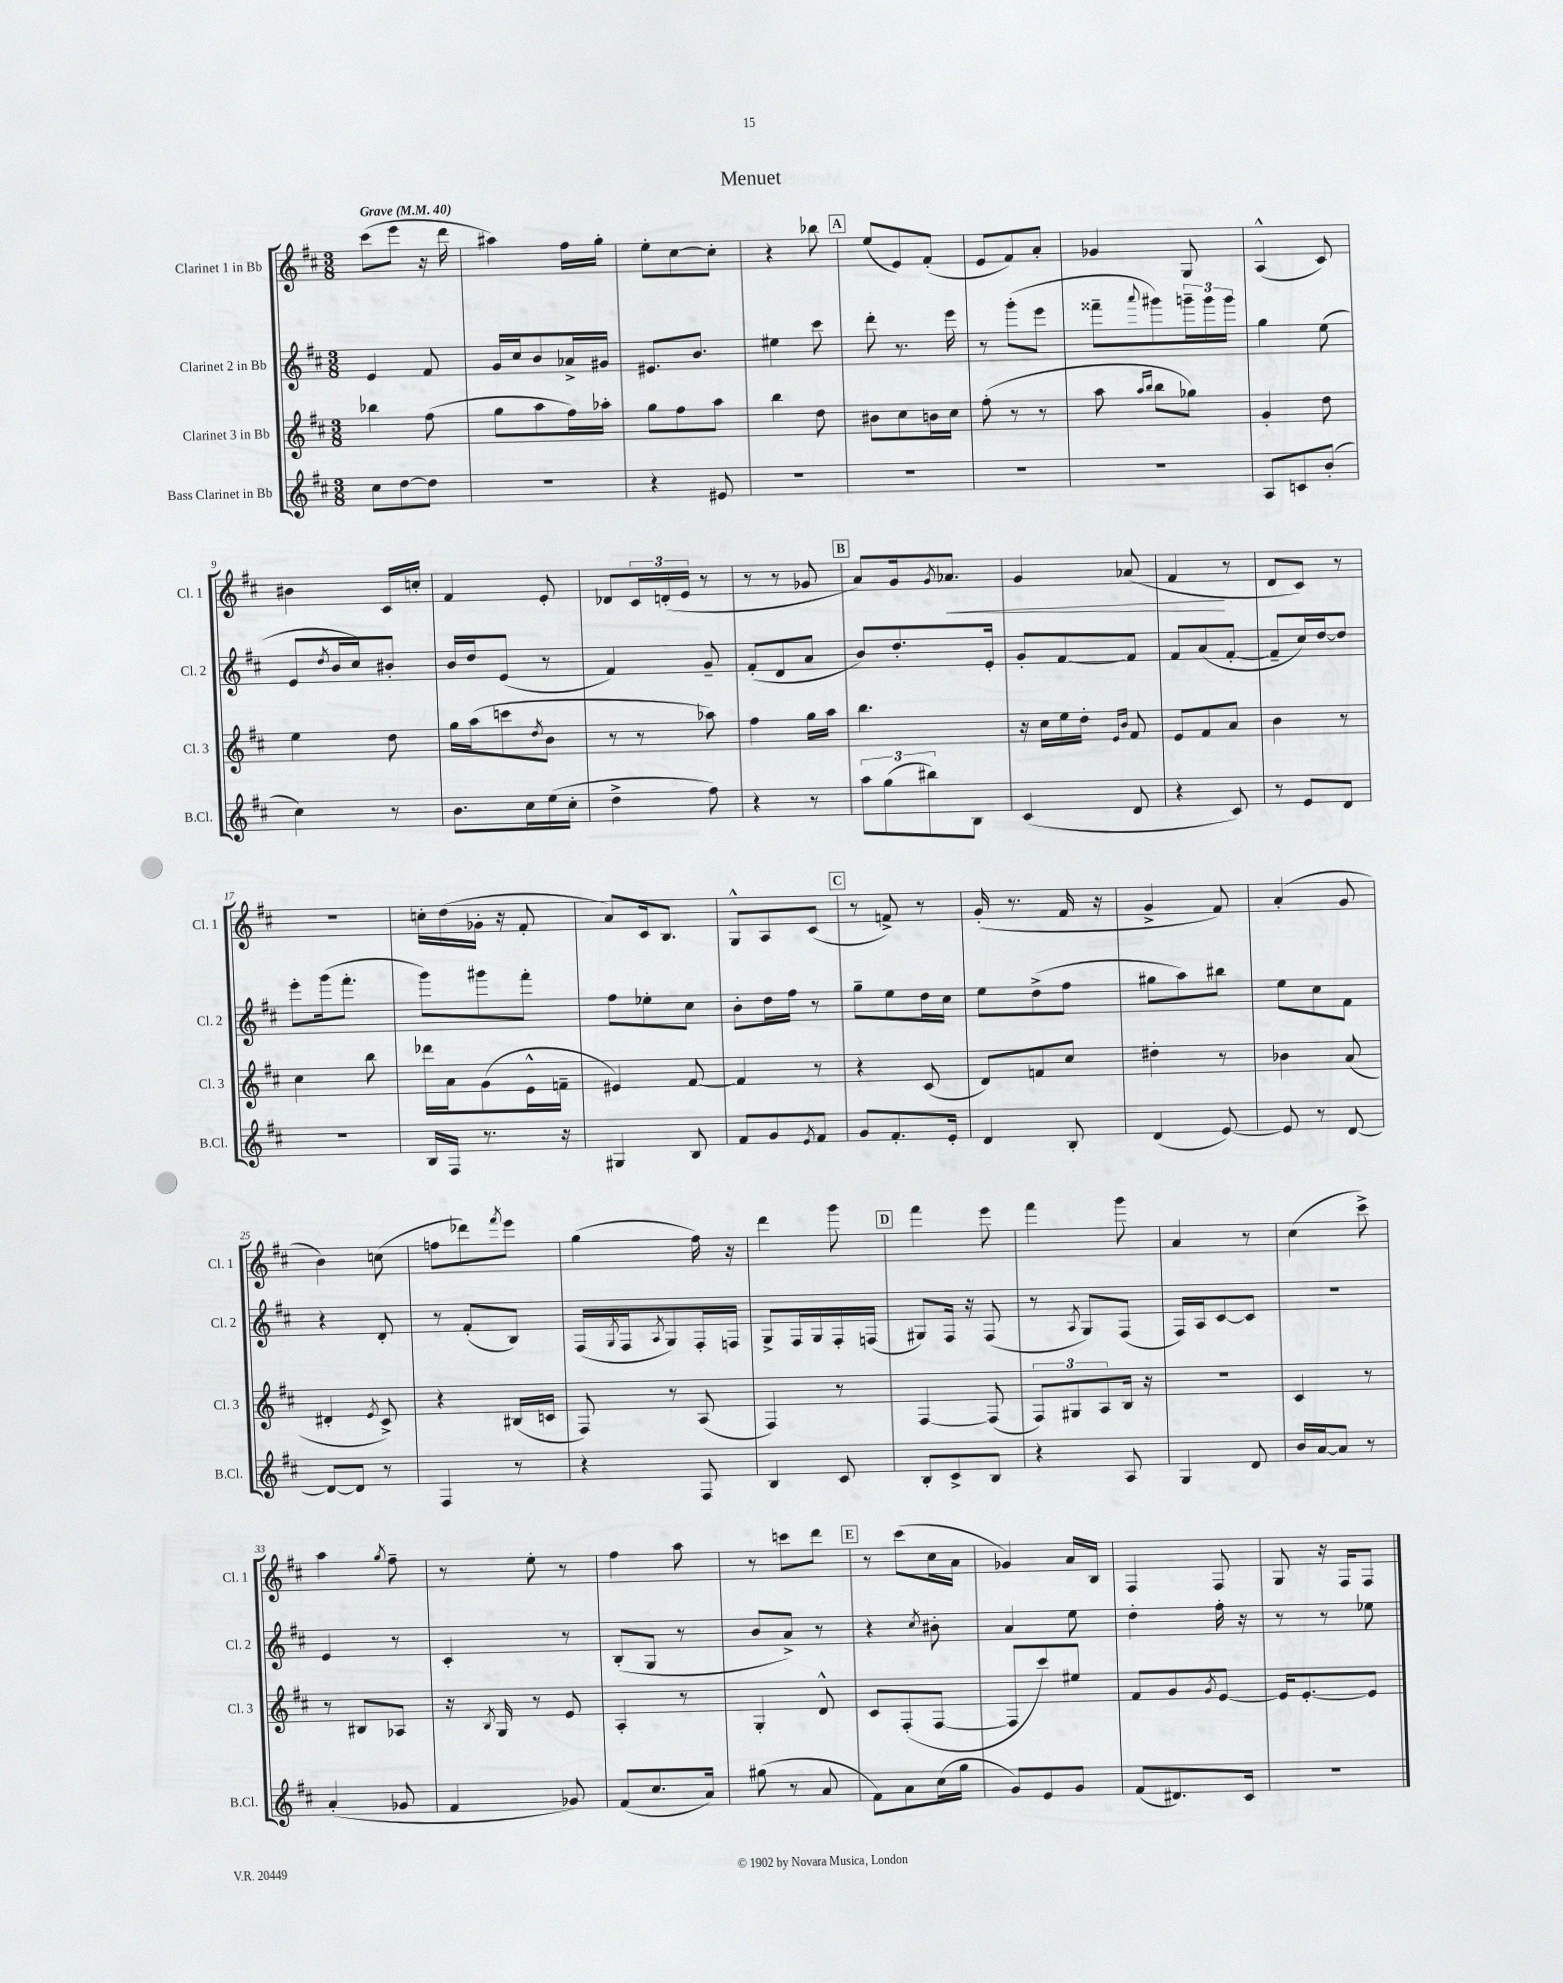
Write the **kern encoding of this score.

**kern	**kern	**kern	**kern
*staff4	*staff3	*staff2	*staff1
*clefG2	*clefG2	*clefG2	*clefG2
*k[f#c#]	*k[f#c#]	*k[f#c#]	*k[f#c#]
*M3/8	*M3/8	*M3/8	*M3/8
*MM40	*MM40	*MM40	*MM40
8cc#\L	4bb-\	4e/	(8ccc#\L
[8dd\	.	.	8eee\J
8dd\]J	(8ff#\	8f#/	16r
.	.	.	16ddd\
=	=	=	=
4.r	8gg\L	16g/LL	4aa#\)
.	.	16cc#/J	.
.	8aa\	8b/	.
.	16ff#\L)	16a-^/L	16ff#\LL
.	16aa-'\JJ	16g#/JJ	16gg'\JJ
=	=	=	=
4r	8gg\L	8.e#/L	8ee'\L
.	8ff#\	.	[8cc#\
.	.	8.b/J	.
8e#/	8aa\J	.	8cc#'\]J
=	=	=	=
4.r	4bb\	4ee#\	4r
.	8dd\	8ccc#\	8bb-\
=	=	=	=
4.r	8b#\L	8ddd'\	(8ee/L
.	8cc#\	8.r	8e/)
.	16b\L	.	(8f#'/J
.	16cc#\JJ	16eee\	.
=	=	=	=
4.r	(8ff#'\	8r	8e/L
.	8r	(8ggg'\L	8f#/)
.	8r	8eee\J	8a'/J
=	=	=	=
4.r	8aa\	8fff##~\L	4g-/
.	16qqaa/LL	.	.
.	16qqbb/JJ	8qqaaa/	.
.	8bb\L	8ggg#\)	.
.	8gg-\J)	24ggg~\L	8G/
.	.	24ggg\	.
.	.	24ggg\JJ	.
=	=	=	=
8A/L	4g'/	4gg\	(4A^^/
8c/	.	.	.
(8b'/J	8dd\	(8ee\	8c#/)
=	=	=	=
4cc#\)	4ee\	8e/L	4b#\
.	.	8qdd/	.
.	.	16b/L	.
.	.	16cc#/J)	.
8r	8dd\	8b#'/J	16c#/LL
.	.	.	16cc'/JJ
=	=	=	=
8.b\L	16gg\LL	16b/LL	4f#/
.	(16aa\J	16dd/J	.
.	8ccc\	(8e/J	.
16cc#\L	.	.	.
.	8qdd/	.	.
(16ee\	8b\J	8r	8e'/
16cc#'\JJ	.	.	.
=	=	=	=
4dd^\	8r	4f#/)	8d-/L
.	8r	.	24c#/L
.	.	.	(24d'/
.	.	.	24e/JJ
8ff#\)	8aa-\)	8g~/	8r
=	=	=	=
4r	4ff#\	(8f#'/L	8r
.	.	8d/	8r
8r	16gg\LL	8a/J	8g-/
.	16aa\JJ	.	.
=	=	=	=
12aa\L	4.bb\	8b/L)	8a/L)
(12gg\	.	.	.
.	.	8.dd'/	16g/k
12bb#\)	.	.	.
.	.	.	8qg/
.	.	.	8.a-/J
8B\J	.	.	.
.	.	16e'/Jk	.
=	=	=	=
(4c#/	16r	8g'/L	4g/
.	16cc#\LL	.	.
.	16ee\	[8f#/	.
.	16dd'\JJ	.	.
.	16qqe/LL	.	.
.	16qqb/JJ	.	.
8d/	8f#/	8f#/]J	(8a-/
=	=	=	=
4r	8e/L	8f#/L	4f#/
.	8f#/	(8a/	.
8c#/)	8a/J	[8f#'/J	8r
=	=	=	=
8r	4b\	8f#~/]L	8d/L
8e/L	.	16cc#/L)	8c#/J)
.	.	[16dd/J	.
8d/J	8r	8dd/]J	8r
=	=	=	=
4.r	4cc#\	8eee'\L	4.r
.	.	(16ggg\k	.
.	.	8.fff#'\J	.
.	8bb\	.	.
=	=	=	=
16B/LL	16ddd-\LL	8ggg\L)	16cc'\LL
16F#/JJ	16a\J	.	(16dd\
8.r	(8g\	8ggg#\	16g-'\JJ
.	.	.	16r
.	16e^^\L	8fff#'\J	8f#'/
16r	16f~\JJ	.	.
=	=	=	=
4G#/	4e#/)	8ff#\L	8a/L)
.	.	8ee-'\	16c#/k
.	.	.	8.B/J
8B/	[8f#/	8cc#\J	.
=	=	=	=
8f#/L	4f#/]	8b'\L	8G^^/L
8g/	.	16dd\L	8A/
.	.	16ff#\JJ	.
8qe/	.	.	.
8f#/J	8r	8r	(8c#/J
=	=	=	=
8g/L	4r	8gg~\L	8r
8.f#'/	.	8ee\	8f^/)
.	(8c#/	16dd\L	8r
16e'/Jk	.	16cc#\JJ	.
=	=	=	=
4d/	8d/L)	8ee\L	(16g'/
.	.	.	8.r
.	8f/	(8dd^\	.
8B'/	8cc#/J	8ff#\J	16f#/
.	.	.	16r
=	=	=	=
(4d/	4dd#'\	8gg#\L	4g^/
.	.	8aa\)	.
[8e/)	8r	8bb#\J	8f#/)
=	=	=	=
8e/]	4b-\	8ee\L	(4a'/
8r	.	8cc#\	.
[8d/	(8a/	8f#\J	8g/
=	=	=	=
8d/_L	4d#'/	4r	4b\)
8d/]J	.	.	.
.	8qe/	.	.
8r	8c#^/)	8d'/	(8cc\
=	=	=	=
4F#/	4r	8r	8ff\L
.	.	(8f#'/L	8ddd-\)
.	.	.	8qfff#/
8r	(16B#/LL	8B/J)	8eee\J
.	16c/JJ	.	.
=	=	=	=
4r	8F#/)	(16F#/LL	(4gg\
.	.	8qG/	.
.	.	16F#/J	.
.	.	8qA/	.
.	8r	8G/)	.
8F#/	(8A/	16F#'/L	16ff#\)
.	.	16F/JJ	16r
=	=	=	=
4B/	4F#/)	8G^/L	4ddd\
.	.	16F#/L	.
.	.	16G/	.
8c#/	8r	16F#'/	8ggg\
.	.	(16F/JJ	.
=	=	=	=
8B'/L	[4F#/	8G#/L)	4fff#\
8c#^/	.	16F#/Jk	.
.	.	16r	.
8B/J	(8F#/]	(8F#/	8eee\
=	=	=	=
4r	12F#/L)	8r	4fff#\
.	12G#/	.	.
.	.	8qA/	.
.	.	8G/L)	.
.	12A/	.	.
8A/	16B/Jk	(8F#/J	8ggg\
.	16r	.	.
=	=	=	=
4G/	4.r	16F#/LL)	4a/
.	.	16A/J	.
.	.	[8c#/	.
8d/	.	8c#/]J	8r
=	=	=	=
16b/LL	4c#/	4.r	(4cc#\
[16a/J	.	.	.
8a/]J	.	.	.
8r	8r	.	8ccc#^\)
=	=	=	=
(4a'/	8r	4e/	4aa\
.	8B#/L	.	.
.	.	.	8qgg/
8g-/	8A-/J	8r	8ff#~\
=	=	=	=
4f#/	16r	4c#'/	8r
.	8qB/	.	.
.	16G/	.	.
.	8r	.	8ee'\
8g-/)	8e/	8r	8r
=	=	=	=
(8f#/L	4A'/	(8B'/L	4ff#\
8.cc#/	.	8G/J	.
.	8r	8r	8aa\
16a/Jk)	.	.	.
=	=	=	=
(8gg#\	4G'/	8b/L	8r
8r	.	8a^/J)	8ccc\L
8a/	8d^^/	8r	8ddd\J
=	=	=	=
8f#\L)	8c#/L	4r	8r
8a\	(8F#'/	.	(8ccc#\L
.	.	8qcc#/	.
(16cc#\L	[8F#/J	8b#'\	16cc#\L
16gg\JJ	.	.	16a\JJ
=	=	=	=
8g/L)	8F#/]L	4a/	4g-/)
8e/	8ccc#/)	.	.
8g/J	8ee#/J	8ee\	16a/LL
.	.	.	16B/JJ
=	=	=	=
(8f#/L	8f#/L	4dd'\	4F#/
8.d#/)	8g/	.	.
.	8qg/	.	.
.	[8e/J	16ff#'\	8F#/
16c#/Jk	.	16r	.
=	=	=	=
4.r	16e/]LK	8r	8G/
.	[8.e'/	.	.
.	.	8r	16r
.	.	.	16F#/LK
.	8e/]J	8ee-\	8F#/J
==	==	==	==
*-	*-	*-	*-
